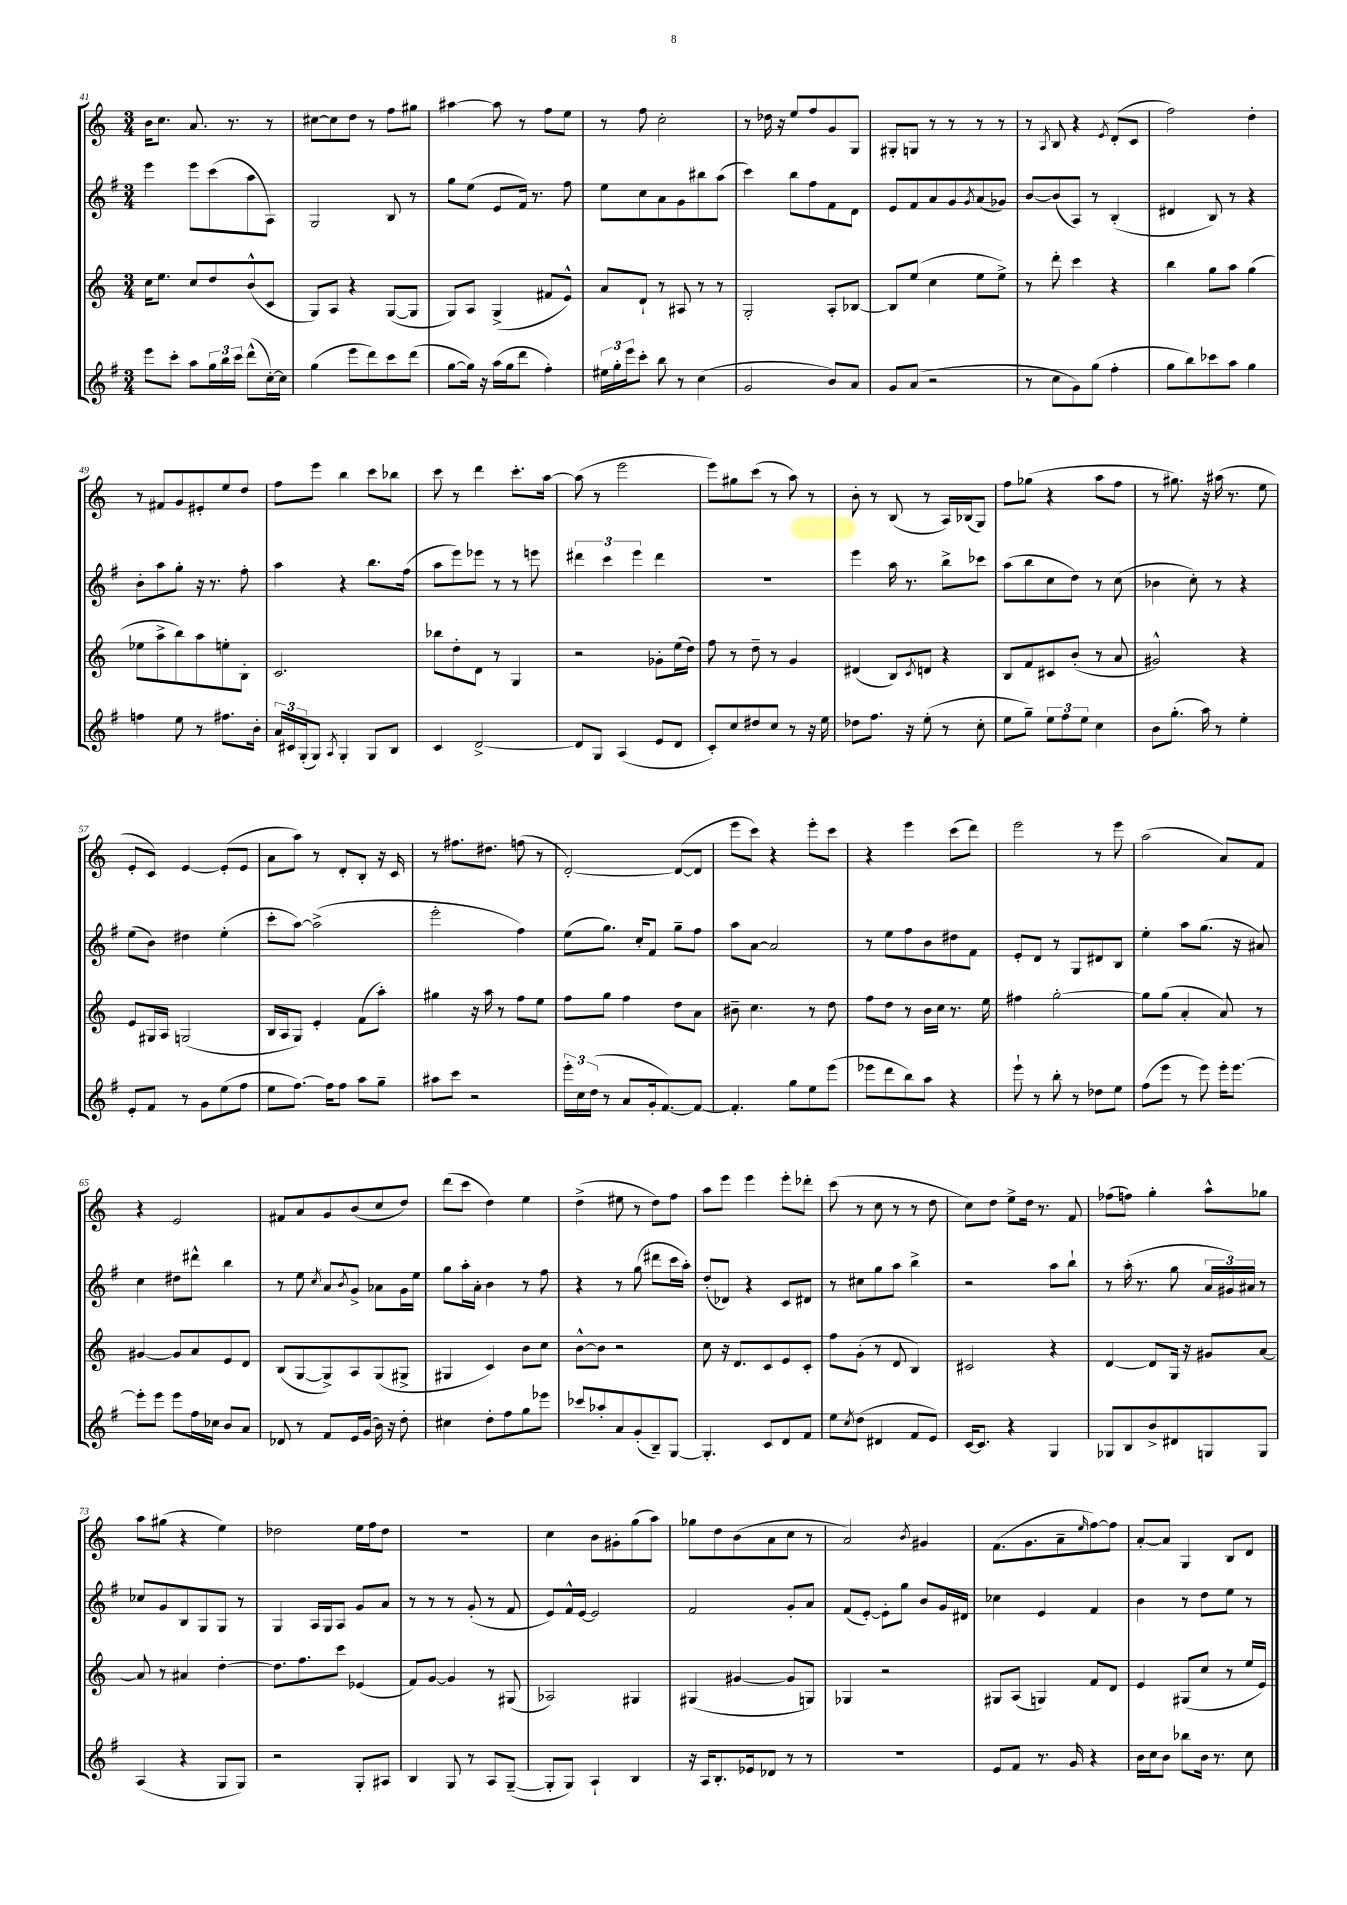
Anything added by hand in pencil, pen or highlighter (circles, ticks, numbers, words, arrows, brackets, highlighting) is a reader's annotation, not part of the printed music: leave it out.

**kern	**kern	**kern	**kern
*part4	*part3	*part2	*part1
*staff4	*staff3	*staff2	*staff1
*clefG2	*clefG2	*clefG2	*clefG2
*k[f#]	*k[]	*k[f#]	*k[]
*M3/4	*M3/4	*M3/4	*M3/4
=41	=41	=41	=41
8eee\L	16cc\KL	4eee\	16b\KL
.	8.ee\J	.	8.cc\J
8ccc'\J	.	.	.
8aa\L	8cc/L	8eee\L	8.a/
24gg\L	8dd/	(8ccc\	.
24bb\	.	.	.
.	.	.	8.r
24ccc\JJ	.	.	.
(8ddd^^\L	(8b^^/	8aa\	.
[16cc'\L)	8c/J	8A\J)	8r
16cc\JJ]	.	.	.
=42	=42	=42	=42
(4gg\	8G/L)	2G/	[8cc#X\L
.	8A/J	.	8cc#\]
8eee\L	4r	.	8dd\J
8ddd\)	.	.	8r
8ccc\	([8G/L	8B/	8ff\L
(8ddd\J	8G/J]	8r	8gg#X\J
=43	=43	=43	=43
[8gg\L	8G/L)	8gg\L	[4aa#X\
16gg\Jk])	8A/J	(8ee\J	.
16r	.	.	.
(16aa\LL	(4G^/	8e/L	8aa#\]
16gg\J	.	.	.
8ddd\J	.	16f#/Jk)	8r
.	.	8.r	.
4ff#'\)	8f#X/L	.	8ff\L
.	8e^^/J)	8ff#\	8ee\J
=44	=44	=44	=44
24ee#X\LL	8a/L	8ee\L	8r
24gg'\	.	.	.
24eee\J	.	.	.
8ccc'\J	8d`/J	8cc\	8ff\
8bb\	8r	8a\	2cc'\
8r	8A#X/	8g\	.
(4cc\	8r	8bb#X\	.
.	8r	(8aa\J	.
=45	=45	=45	=45
2g/	2G'/	4ccc\)	8r
.	.	.	16dd-X\
.	.	.	16r
.	.	8bb\L	8ee/L
.	.	8ff#\	8ff/
8b/L)	8A'/L	8f#\	8g/
8a/J	[8B-X/J	8d\J	8G/J
=46	=46	=46	=46
8g/L	8B-/L]	8e/L	8G#X'/L
(8a/J	(8ee/J	8f#/	8Gn/J
2r	4cc\	8a/	8r
.	.	8g/	8r
.	.	8qg/	.
.	8ee\L	(8a/	8r
.	8ee^\J)	8g-X/J)	8r
=47	=47	=47	=47
8r	8r	[8b/L	8r
.	.	.	8qA/
8cc\L	8ddd'\	(8b/]	8B/
8g\)	4ccc\	8A/J)	4r
(8gg\J	.	8r	.
.	.	.	8qe/
4ff#'\	4r	(4B'/	(8d'/L
.	.	.	8c/J
=48	=48	=48	=48
8gg\L	4bb\	4d#X/	2ff\)
8bb\)	.	.	.
8ccc-X\	8gg\L	8B/)	.
8aa\J	8aa\J	8r	.
4gg\	(4gg\	4r	4dd'\
!!LO:LB:g=z
=49	=49	=49	=49
4ffn\	8ee-X\L	8b'\L	8r
.	8aa^\	8aa\	8f#X/L
8ee\	8bb\)	8gg'\J	8g/
8r	8aa\	16r	8e#X'/
.	.	8.r	.
8.ff#X\L	8een'\	.	8ee/
.	8B'\J	8ff#'\	8dd/J
16b'\Jk	.	.	.
=50	=50	=50	=50
24a/LL	2.c/	4aa\	8ff\L
24c#X/	.	.	.
(24G'/J	.	.	.
8G/J)	.	.	8eee\J
8qA/	.	.	.
4G'/	.	4r	4bb\
8G/L	.	8.bb\L	8ccc\L
8B/J	.	.	8bb-X\J
.	.	(16ff#\Jk	.
=51	=51	=51	=51
4c/	8bb-X\L	8aa\L	8ccc\
.	8dd'\	8eee\)	8r
[2d^/	8d\J	8eee-X\J	4ddd\
.	8r	8r	.
.	4G/	8r	8.ccc'\L
.	.	8eeen\	.
.	.	.	[16aa\Jk
=52	=52	=52	=52
8d/L]	2r	6ddd#X\	(8aa\]
8G/J	.	.	8r
.	.	6ccc\	.
(4A/	.	.	2eee\
.	.	6eee\	.
8e/L	8g-X'\L	4ddd#\	.
8d/J	(16ee\L	.	.
.	16dd\JJ)	.	.
=53	=53	=53	=53
8c'/L)	8ff\	2.r	8eee\L)
8cc/	8r	.	8gg#X\
8dd#X/	8dd~\	.	(8ccc\J
8cc/J	8r	.	8r
8r	4g/	.	8aa\)
16r	.	.	8r
16ee\	.	.	.
=54	=54	=54	=54
8dd-X\L	(4d#X/	4eee\	8b'\
8.ff#\J	.	.	8r
.	8B/L)	16aa\	(8B/
16r	.	8.r	.
.	8qc/	.	.
(8ee'\	8dn/J	.	8r
8r	4r	8bb^\L	16A/LL)
.	.	.	(16B-X/J
8cc'\	.	8ccc-X\J	8G/J)
=55	=55	=55	=55
8ee\L	8B/L	(8aa\L	8ff\L
8gg~\J)	8f/	8bb\	(8gg-X\J
12ee\L	8c#X/	8cc\	4r
12ff#\	.	.	.
.	(8b'/J	8dd\J)	.
12ee\J	.	.	.
4cc\	8r	8r	8aa\L
.	8a/	(8cc\	8ff\J
=56	=56	=56	=56
8b\L	2g#X^^/)	4b-X\	8r
(8.gg'\J	.	.	8.gg#X\)
.	.	8cc'\)	.
16aa\)	.	.	16r
8r	.	8r	(16aa#X\
.	.	.	8.r
4ee'\	4r	4r	.
.	.	.	8ee\
!!LO:LB:g=z
=57	=57	=57	=57
8e'/L	8e/L	(8ee\L	8e'/L
8f#/J	16G#X/L	8b\J)	8c/J)
.	16A/JJ	.	.
8r	(2Gn/	4dd#X\	[4e/
8g\L	.	.	.
(8ee\	.	(4ee'\	(8e'/L]
8ff#\J	.	.	8e/J
=58	=58	=58	=58
8ee\L	16B/LL	8ccc'\L	8a\L
.	16A/J	.	.
[8.ff#\J)	8G/J)	[8aa\J)	8aa\J)
.	4e'/	(2aa^\]	8r
16ff#\KL]	.	.	.
8ff#\J	.	.	8d'/L
8aa\L	(8f\L	.	8B'/J
8gg~\J	8aa'\J)	.	16r
.	.	.	16c/
=59	=59	=59	=59
8aa#X\L	4gg#X\	2eee'\	8r
8ccc\J	.	.	8.ff#X\L
2r	16r	.	.
.	16aa\	.	8.dd#X\J
.	8r	.	.
.	8ff\L	4ff#\)	(8ffn\
.	8ee\J	.	8r
=60	=60	=60	=60
24eee'\LL	8ff\L	(8ee\L	[2d'/)
24cc\	.	.	.
(24dd\JJ	.	.	.
8r	8gg\J	8.gg\J)	.
8a/L	4ff\	.	.
.	.	16cc'/KL	.
16g'/k	.	8f#/J	.
[8.f#/)	.	.	.
.	8dd\L	8gg~\L	(8d/L_
8f#/J_	8a\J	8ff#\J	8d/J]
=61	=61	=61	=61
4.f#'/]	8b#X~\	8aa\L	8eee\L
.	4.cc\	[8a\J	8ccc\J)
.	.	2a/]	4r
8gg\L	.	.	.
8ee\	8r	.	8eee'\L
(8eee\J	8dd\	.	8ccc\J
=62	=62	=62	=62
8eee-X\L	8ff\L	8r	4r
8ddd\	8dd\J	8ee\L	.
8bb\)	8r	8ff#\	4eee\
8aa\J	16b\LL	8b\	.
.	16cc\JJ	.	.
4r	8.r	8dd#X\	(8ccc\L
.	.	8f#\J	8ddd\J)
.	16ee\	.	.
=63	=63	=63	=63
8eee`\	4ff#X\	8e'/L	2eee\
8r	.	8d/J	.
8bb'\	[2gg'\	8r	.
8r	.	8G/L	.
8dd-X\L	.	8d#X/	8r
8ee\J	.	8B/J	8eee\
=64	=64	=64	=64
(8ff#\L	8gg\L]	4ee'\	(2aa\
8eee\J	(8gg\J	.	.
8r	4a'/	8aa\L	.
8eee\)	.	(8.gg\J	.
16eee'\KL	8a/)	.	8a/L)
[8.eee\J	.	16r	.
.	8r	8a#X/)	8f/J
!!LO:LB:g=z
=65	=65	=65	=65
8eee'\L]	[4g#X/	4cc\	4r
8eee\J	.	.	.
8eee\L	8g#/L]	8dd#X\L	2e/
16ff#\L	8a/	8ddd#X^^\J	.
16cc-X\JJ	.	.	.
8b/L	8e/	4bb\	.
8a/J	8d/J	.	.
=66	=66	=66	=66
8d-X/	(8B/L	8r	8f#X/L
8r	[8G/	8ee\	8a/
.	.	8qcc/	.
8f#/L	8G^/])	8a/L	8g/
.	.	8qb/	.
16e/L	8A/	8g^/J	(8b/
(16g/JJ	.	.	.
16b\)	(8G/	8a-X\L	8cc/
16r	.	.	.
8dd'\	8G#X^/J	16g\L	8dd/J)
.	.	16ee\JJ	.
=67	=67	=67	=67
4cc#X\	4G#X/	8gg\L	(8ddd\L
.	.	16aa'\L	8ccc\J
.	.	16a'\JJ	.
8dd'\L	4c/)	4b\	4dd\)
8ff#\	.	.	.
8gg\	8b\L	8r	4ee\
8eee-X\J	8cc\J	8ff#\	.
=68	=68	=68	=68
8ccc-X/L	[8b^^\L	4r	(4dd^\
8aa-X'/	8b\J]	.	.
8a/	2r	8r	8ee#X\
(8g'/	.	(8gg\	8r
8B~/)	.	8ddd#X\L	8dd\L)
[8G/J	.	16ccc\L	8ff\J
.	.	16aa'\JJ)	.
=69	=69	=69	=69
4.G'/]	8cc\	(8dd'/L	8aa\L
.	16r	8d-X/J)	8eee\J
.	8.d/L	.	.
.	.	4r	4eee\
8c/L	8c/	.	.
8d/	8e/	8c/L	8eee'\L
8f#/J	8c'/J	8d#X/J	8ddd-X'\J
=70	=70	=70	=70
8ee\L	8ff\L	8r	(8ccc\
8qcc/	.	.	.
(8dd\J	(8g'\J	8cc#X\L	8r
4d#X/	8r	8gg\	8cc\
.	8d/	8aa\J	8r
8f#/L	4B/)	4bb^\	8r
8e/J)	.	.	8dd\
=71	=71	=71	=71
[16c/KL	2c#X/	2r	8cc\L)
8.c/J]	.	.	.
.	.	.	8dd\J
4r	.	.	8ee^\L
.	.	.	16dd\Jk
.	.	.	8.r
4G/	4r	8aa\L	.
.	.	8bb`\J	8f/
=72	=72	=72	=72
8G-X/L	[4d/	8r	(8ff-X\L
8B/	.	(16aa'\	8ffn\J)
.	.	8.r	.
8b^/	8d/L]	.	4gg'\
8d#X/	16G/Jk	8gg\	.
.	16r	.	.
8Gn/	8g#X/L	24a/LL	8aa^^\L
.	.	24g#X/)	.
.	.	24a#X/JJ	.
8G/J	[8a/J	8r	8gg-X\J
!!LO:LB:g=z
=73	=73	=73	=73
(4A/	8a/]	8cc-X/L	8aa\L
.	8r	8g/	(8gg#X\J
4r	4a#X/	8B/	4r
.	.	8G/	.
8G/L	[4dd'\	8G/J	4ee\)
8G/J)	.	8r	.
=74	=74	=74	=74
2r	8.dd\L]	4G/	2dd-X\
.	8.ff\	.	.
.	.	16A/LL	.
.	.	16G/J	.
.	8ccc\J	8A/J	.
8G'/L	(4e-X/	8g/L	16ee\LL
.	.	.	16ff\J
8A#X/J	.	8a/J	8dd-\J
=75	=75	=75	=75
4B/	8f/L)	8r	2.r
.	[8g/J	8r	.
8G/	4g/]	8r	.
8r	.	(8g'/	.
8A/L	8r	8r	.
([8G~/J	(8G#X/	8f#/	.
=76	=76	=76	=76
8G'/L]	2A-X/)	8e/L)	4cc\
8G/J)	.	16f#^^/L	.
.	.	[16e/JJ	.
4A`/	.	2e/]	8b\L
.	.	.	8g#X'\
4B/	4G#X/	.	(8gg\
.	.	.	8aa\J)
=77	=77	=77	=77
16r	(4G#X/	2f#/	8gg-X\L
16A/KL	.	.	.
8.B'/	.	.	8dd\
.	[4g#X/	.	(8b\
16e-X/k	.	.	.
8d-X/J	.	.	8a\
8r	8g#/L]	8g'/L	8cc\J
8r	8Gn/J)	8a/J	8r
=78	=78	=78	=78
2.r	4G-X/	(8f#/L	2a/)
.	.	[8e'/J)	.
.	2r	8e'\L]	.
.	.	8gg\J	.
.	.	.	8qb/
.	.	8b/L	4g#X/
.	.	16g/L	.
.	.	16d#X/JJ	.
=79	=79	=79	=79
8e/L	8G#X/L	4cc-X\	(8.f\L
8f#/J	(8A/J	.	.
.	.	.	8.g\
8.r	4Gn/)	4e/	.
.	.	.	8a~\
16g/	.	.	.
.	.	.	16qqee/
4r	8f/L	4f#/	[8ff\)
.	8d/J	.	8ff\J]
=80	=80	=80	=80
16b\LL	4e/	4b\	[8a'/L
16cc\J	.	.	.
8b\J	.	.	8a/J]
8bb-X\L	(8G#X/L	8r	4G/
16b\Jk	8cc/J	8dd\L	.
8.r	.	.	.
.	8r	8ee\J	8B/L
8cc\	16ee/LL	8r	8d/J
.	16e/JJ)	.	.
==	==	==	==
*-	*-	*-	*-
